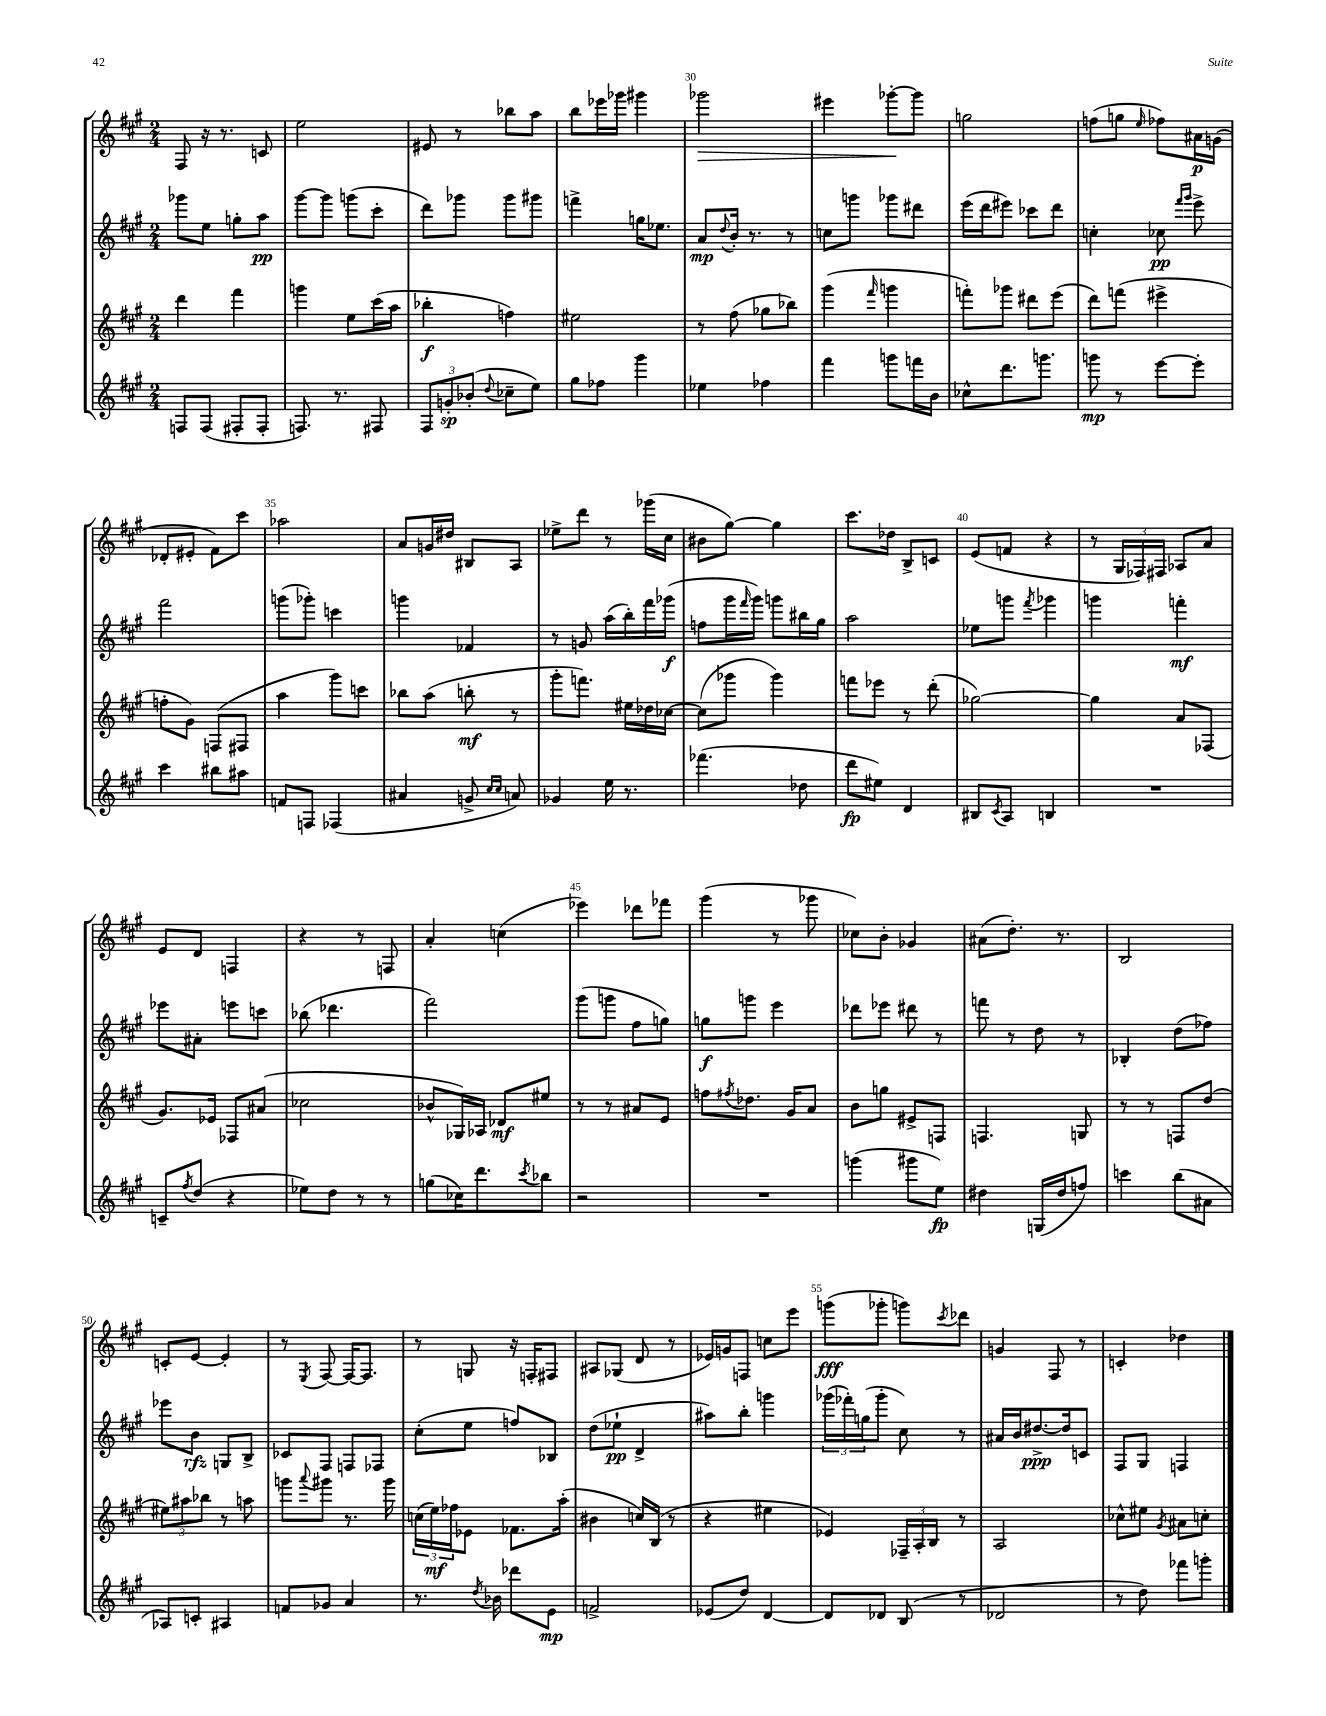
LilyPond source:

<<
\new StaffGroup <<
\new Staff = "s0" {
    \clef treble \key a \major \numericTimeSignature \time 2/4
    fis8 r16 r8. c'8 |
    e''2 |
    eis'8 r8 bes''8 a''8 |
    b''8 ees'''16 ges'''16 gis'''4 |
    ges'''2\> |
    eis'''4 ges'''8~-.\! ges'''8 |
    g''2 |
    f''8( g''8 \grace { e''16 } fes''8) ais'16\p g'16( |
    des'8-. eis'8-. fis'8) cis'''8 |
    aes''2 |
    a'8 g'16 dis''16 bis8 a8 |
    ees''8-> d'''8 r8 ges'''16( cis''16 |
    bis'8 gis''8~) gis''4 |
    cis'''8. des''16 b8-> c'8 |
    e'8( f'8 r4 |
    r8 \tuplet 3/2 { gis16 fes16) fis16 } aes8 a'8 |
    e'8 d'8 f4 |
    r4 r8 f8 |
    a'4-. c''4( |
    ees'''4) des'''8 fes'''8 |
    gis'''4( r8 ges'''8 |
    ces''8) b'8-. ges'4 |
    ais'8( d''8.-.) r8. |
    b2 |
    c'8-. e'8~ e'4-. |
    r8 \acciaccatura { e8 } fis8~ fis16~ fis8. |
    r8 g8 r16 f16-. fis8 |
    ais8 ges8( d'8 r8 |
    ees'16) g'16 f8 c''8 e'''8 |
    g'''8\fff( ges'''8-. g'''8) \acciaccatura { cis'''8 } des'''8 |
    g'4 fis8 r8 |
    c'4-. des''4 \bar "|." |
}
\new Staff = "s1" {
    \clef treble \key a \major \numericTimeSignature \time 2/4
    ges'''8 e''8 g''8-. a''8\pp |
    gis'''8~ gis'''8 g'''8( cis'''8-. |
    d'''8) ges'''8 ges'''8 gis'''8 |
    f'''4-> g''16 ees''8. |
    a'8\mp \appoggiatura { d''8 } b'16-. r8. r8 |
    c''8 g'''8 ges'''8 dis'''8 |
    e'''16( d'''16 eis'''8) ces'''8 d'''8 |
    c''4-. ces''8\pp \grace { fis'''16 gis'''16 } e'''8-> |
    fis'''2 |
    g'''8( ges'''8-.) c'''4 |
    g'''4 fes'4 |
    r8 g'8 a''16( b''16-.) fis'''16 ges'''16\f( |
    f''8 gis'''16 \grace { fis'''16 } gis'''16) g'''8 bis''16 gis''16 |
    a''2 |
    ees''8 g'''8 \acciaccatura { fis'''8 } ges'''4 |
    g'''4 f'''4-.\mf |
    ees'''8 ais'8-. e'''8 c'''8 |
    bes''8( des'''4. |
    fis'''2) |
    gis'''8( g'''8 fis''8 g''8) |
    g''8\f g'''8 e'''4 |
    des'''8 ees'''8 dis'''8 r8 |
    f'''8 r8 d''8 r8 |
    bes4-. d''8( fes''8) |
    ees'''8 b'8\rfz g8 b8-> |
    ces'8 fis8 f8 fes8 |
    cis''8-.( e''8 f''8) bes8 |
    d''8( ees''8-!\pp d'4-> |
    ais''8) b''8-. g'''4 |
    \tuplet 3/2 { ges'''16( fes'''16-.) g''16( } ges'''8-. cis''8) r8 |
    ais'16 b'16 dis''8.~->\ppp dis''16 c'8 |
    fis8 gis8 f4 \bar "|." |
}
\new Staff = "s2" {
    \clef treble \key a \major \numericTimeSignature \time 2/4
    d'''4 fis'''4 |
    g'''4 e''8 cis'''16( a''16 |
    bes''4-.\f f''4) |
    eis''2 |
    r8 fis''8( ges''8 bes''8) |
    gis'''4( \grace { fis'''16 } g'''4 |
    f'''8-.) ges'''8 dis'''8 e'''8( |
    d'''8) f'''8( eis'''4-> |
    f''8-. gis'8) f8( fis8 |
    a''4 gis'''8) c'''8 |
    bes''8 a''8( b''8-.\mf r8 |
    gis'''8-. f'''8.) eis''16 des''16 ces''16~ |
    ces''8( ges'''8 ges'''4) |
    f'''8 ees'''8 r8 d'''8-.( |
    ges''2~) |
    ges''4 a'8 fes8( |
    gis'8.) ees'16 fes8 ais'8( |
    ces''2 |
    bes'8-^ ges16) aes16 des'8\mf eis''8 |
    r8 r8 ais'8 e'8 |
    f''8 \acciaccatura { fis''8 } des''8. gis'16 a'8 |
    b'8 g''8 eis'8-> f8 |
    f4. g8 |
    r8 r8 f8 d''8( |
    \tuplet 3/2 { eis''8) ais''8 bes''8 } r8 a''8 |
    g'''8 \appoggiatura { a'''8 } gis'''8 r8. gis'''16 |
    \tuplet 3/2 { c''16( e''16\mf) fes''16 } ees'8 fes'8. a''16-.( |
    bis'4 c''16) b16( r8 |
    r4 eis''4 |
    ees'4) \tuplet 3/2 { fes16-- a16-. b16 } r8 |
    a2 |
    ces''8-^ eis''8 \acciaccatura { gis'8 } ais'8 c''8-. \bar "|." |
}
\new Staff = "s3" {
    \clef treble \key a \major \numericTimeSignature \time 2/4
    f8 f8( fis8-. fis8-. |
    f8.) r8. fis8 |
    \tuplet 3/2 { fis8 g'8-.\sp bes'8-.( } \appoggiatura { d''8 } ces''8-- e''8) |
    gis''8 fes''8 gis'''4 |
    ees''4 fes''4 |
    fis'''4 g'''8 f'''16 b'16 |
    ces''8-^ d'''8. g'''8. |
    g'''8\mp r8 e'''8~ e'''8-. |
    cis'''4 bis''8 ais''8 |
    f'8 f8 fes4( |
    ais'4 g'8-> \grace { cis''16 cis''16 } a'8) |
    ges'4 e''16 r8. |
    fes'''4.( des''8 |
    d'''8\fp eis''8) d'4 |
    bis8 \acciaccatura { cis'8 } a8 b4 |
    R2 |
    c'8-- \acciaccatura { fis''8 } d''8( r4 |
    ees''8) d''8 r8 r8 |
    g''8( ces''16) d'''8. \acciaccatura { cis'''8 } bes''8 |
    r2 |
    R2 |
    g'''4( gis'''8 e''8\fp) |
    dis''4 g16( dis''16 f''8) |
    c'''4 b''8( ais'8 |
    aes8) c'8-. ais4 |
    f'8 ges'8 a'4 |
    r8. \acciaccatura { d''8 } bes'16 des'''8 e'8\mp |
    f'2-> |
    ees'8( d''8) d'4~ |
    d'8 des'8 b8( r8 |
    des'2 |
    r8 d''8) fes'''8 g'''8-. \bar "|." |
}
>>
>>
\layout { \context { \Score currentBarNumber = #26 \override BarNumber.break-visibility = ##(#f #t #t) barNumberVisibility = #(every-nth-bar-number-visible 5) } }
